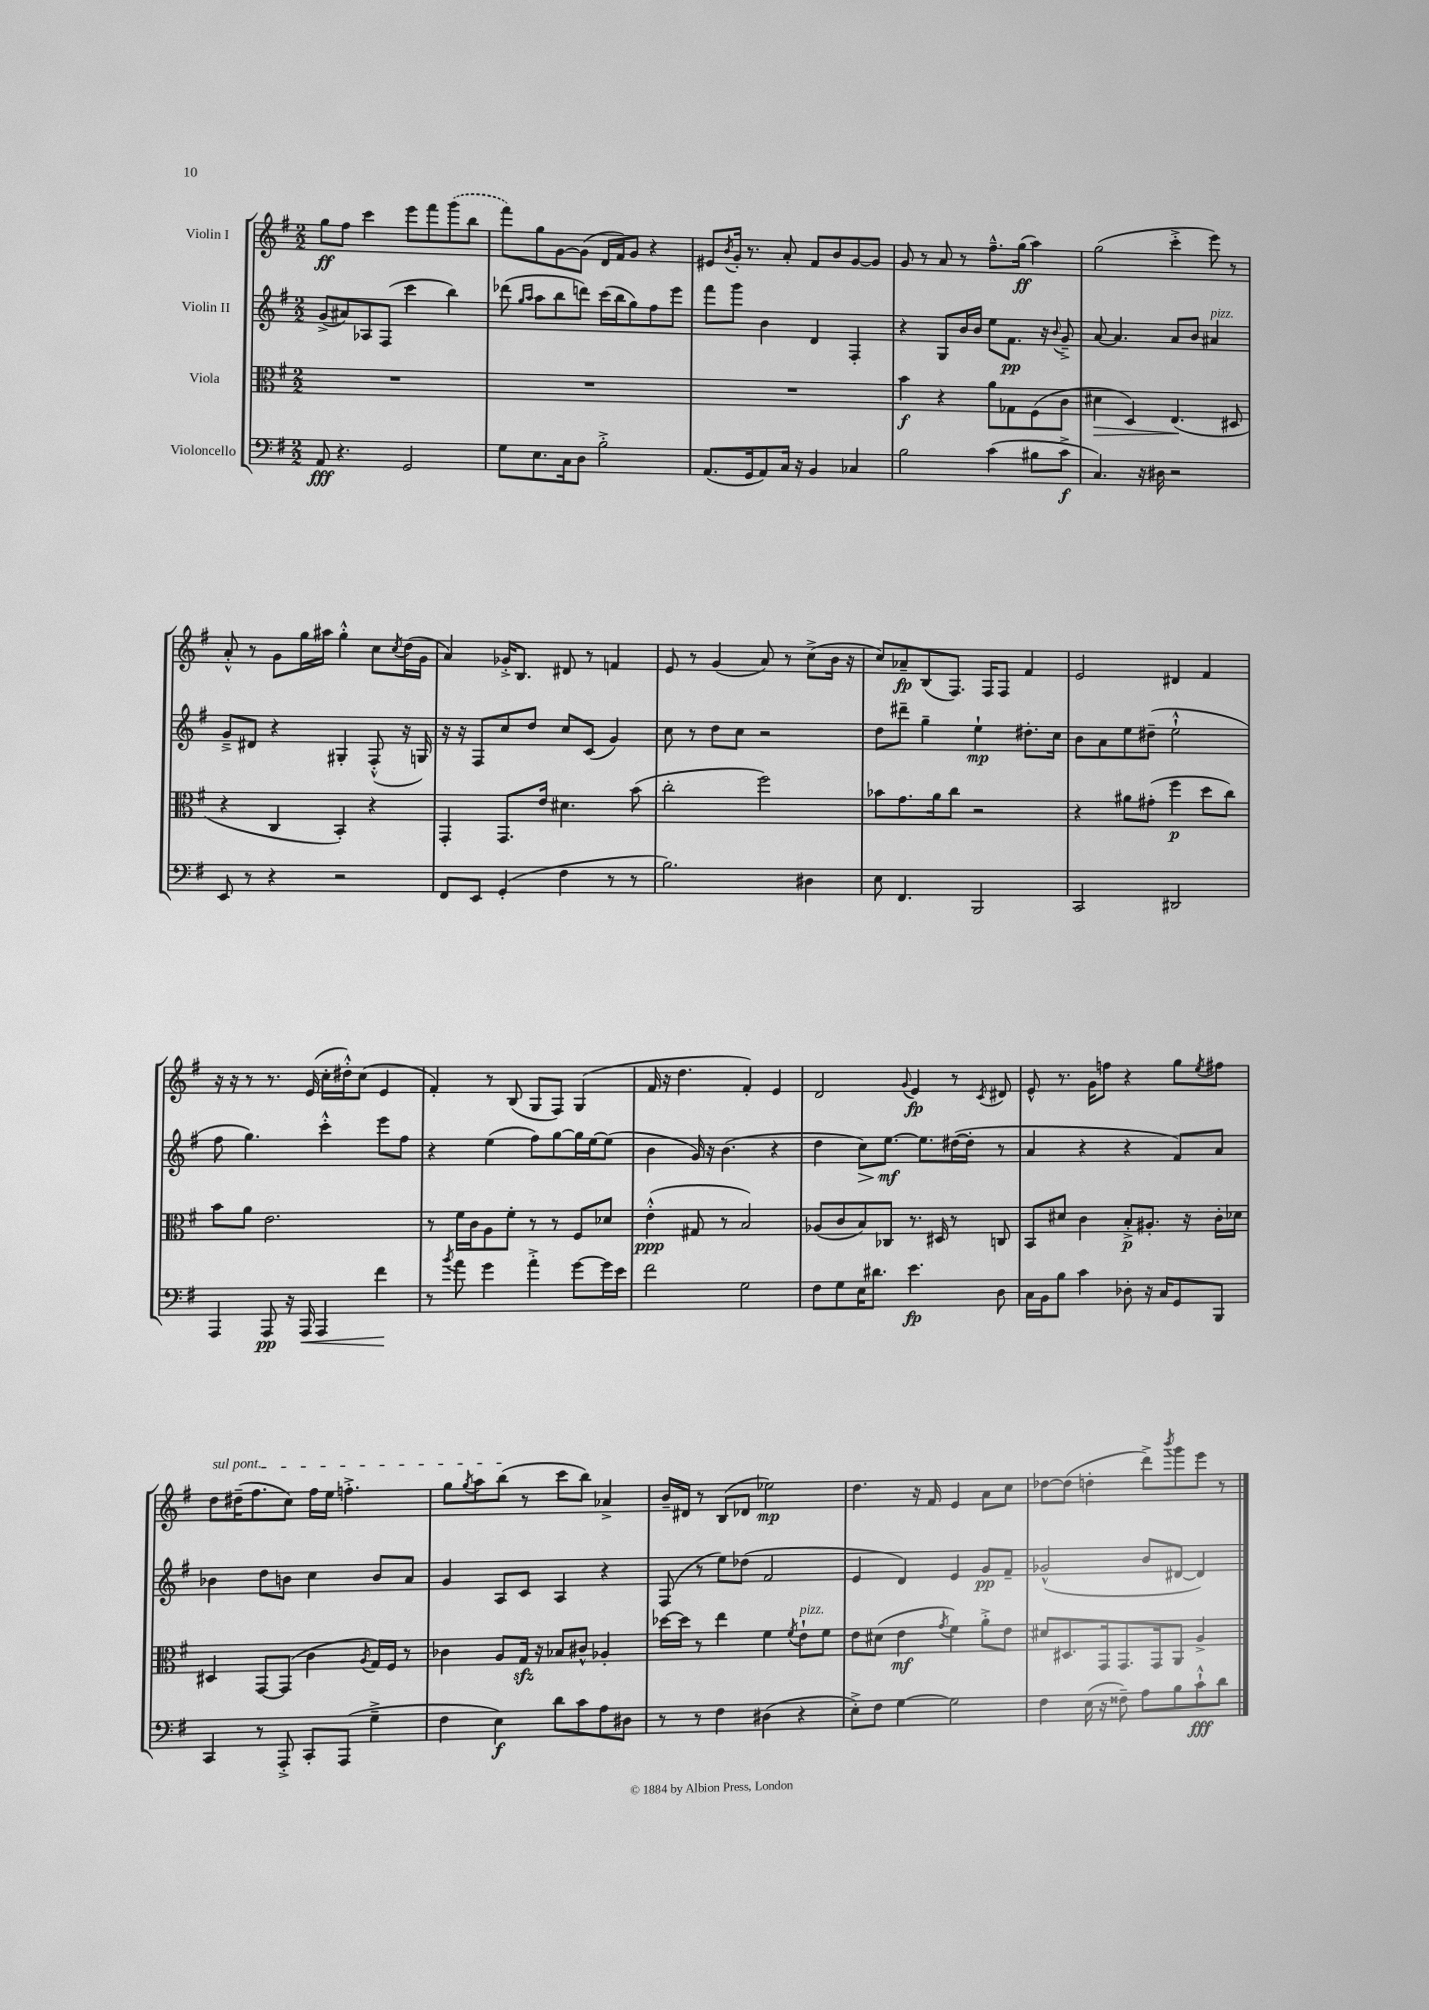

**kern	**kern	**kern	**kern
*staff4	*staff3	*staff2	*staff1
*clefF4	*clefC3	*clefG2	*clefG2
*k[f#]	*k[f#]	*k[f#]	*k[f#]
*M2/2	*M2/2	*M2/2	*M2/2
8AA/	1r	(8g^/L	8gg\L
4.r	.	8a#/)	8ff#\J
.	.	8A-/	4ccc\
.	.	(8F#/J	.
2GG/	.	4ccc\	8eee\L
.	.	.	8fff#\
.	.	4bb\)	(8ggg\
.	.	.	8bb\J
=	=	=	=
8G\L	1r	(8ddd-\	8fff#\L)
.	.	16qqgg/LL	.
.	.	16qqaa/JJ	.
8.E\	.	8aa\L	8gg\
.	.	8bb\	[8g\
16C\k	.	.	.
8D\J	.	8ddd\J)	(8g\]J
2B'^\	.	(16ccc\LL	16d/LL
.	.	16bb\J	16f#/J)
.	.	8gg\)	8g/J
.	.	8ff#\	4r
.	.	8eee\J	.
=	=	=	=
(8.AA/L	1r	8fff#\L	8e#/L
.	.	.	8qb/
.	.	8ggg\J	16g'/Jk
16GG/k	.	.	8.r
8AA/)	.	4b\	.
16C/Jk	.	.	8a'/
16r	.	.	.
4BB/	.	4d/	8f#/L
.	.	.	8b/
4C-/	.	4F#'/	[8g/
.	.	.	8g/]J
=	=	=	=
2B\	4b\	4r	8g/
.	.	.	8r
.	4r	8G/L	8a/
.	.	16b/L	8r
.	.	16b/JJ	.
(4c\	8a\L	8ee\L	8.ff#~^^\L
.	8G-\	8.f#\J	.
.	.	.	(16gg\Jk
8B#\L	(8F#\	.	4aa\)
.	.	16r	.
.	.	8qqb/	.
8c^\J	8c\J	8g~^/	.
=	=	=	=
4.C/)	4d#\	[8a/	(2gg\
.	.	4.a/]	.
.	4D/)	.	.
16r	.	.	.
16D#\	.	.	.
2r	(4.E/	8a/L	4ccc'^\
.	.	8b/J	.
.	.	4a#/	8eee\)
.	8D#/	.	8r
=	=	=	=
8EE/	4r	8g~^/L	8a'^^/
8r	.	8d#/J	8r
4r	4C/	4r	8g\L
.	.	.	16gg\L
.	.	.	16aa#\JJ
2r	4BB'/)	4G#'/	4gg'^^\
.	4r	(8F#'^^/	8cc\L
.	.	.	8qcc/
.	.	16r	(16dd\L
.	.	16G/)	16g\JJ
=	=	=	=
8FF#/L	4GG'/	16r	4a/)
.	.	16r	.
8EE/J	.	8F#/L	.
(4GG'/	8.GG/L	8cc/	16g-'^/LK
.	.	.	8.B/J
.	.	8dd/J	.
.	16e/Jk	.	.
4F#\	4.d#\	8cc/L	8d#/
.	.	(8c/J	8r
8r	.	4g/)	4f/
8r	(8b\	.	.
=	=	=	=
2.B\)	2cc'\	8cc\	8e/
.	.	8r	8r
.	.	8dd\L	(4g/
.	.	8cc\J	.
.	2ff#\)	2r	8a/)
.	.	.	8r
4D#\	.	.	(8cc^\L
.	.	.	16b\Jk
.	.	.	16r
=	=	=	=
8E\	8b-\L	8dd\L	8cc/L)
4.FF#/	8.g\	8ddd#~\J	8a-~/
.	.	4gg~\	(8B/
.	16a\k	.	.
.	8cc\J	.	8.F#/J)
2BBB/	2r	4ee`\	.
.	.	.	16F#/LK
.	.	.	8F#/J
.	.	8.dd#'\L	4f#/
.	.	16cc\Jk	.
=	=	=	=
2CC/	4r	8b\L	2e/
.	.	8a\	.
.	8a#\L	8ee\	.
.	(8g#'\J	(8dd#~\J	.
2DD#/	4ff#\	2ee`^^\	4d#/
.	8dd\L	.	4f#/
.	8cc\J)	.	.
=	=	=	=
4AAA/	8b\L	8ff#\	16r
.	.	.	16r
.	8a\J	4.gg\)	8r
8AAA/	2.e\	.	8.r
16r	.	.	.
16AAA/	.	.	(16e/
4AAA/	.	4ccc'^^\	16cc'\LL
.	.	.	16dd#'^^\J)
.	.	.	(8cc\J
4f#\	.	8eee\L	4e/
.	.	8ff#\J	.
=	=	=	=
8r	8r	4r	4f#'/)
8qb/	.	.	.
8a\	16f#\LL	.	.
.	16c\J	.	.
4g\	8A\	(4ee\	8r
.	8f#'\J	.	(8B/
4a'^\	8r	8ff#\L)	8G/L
.	8r	[8gg\	8F#/J)
[8g\L	8F#/L	16gg\]L	(4G/
.	.	[16ee\J	.
16g\]L	8d-/J	(8ee\]J	.
16e\JJ	.	.	.
=	=	=	=
2f#\	(4e'^^\	4b\	16f#/
.	.	.	16r
.	.	.	4.dd\
.	8G#/	16g/)	.
.	.	16r	.
.	8r	(4.b\	.
2G\	2B/)	.	4f#'/)
.	.	4r	4e/
=	=	=	=
8F#\L	(8A-/L	4dd\	2d/
8G\	8c/	.	.
16E\K	8B/)	8cc\L)	.
8.d#\J	.	.	.
.	8C-/J	[8.ee\J	.
.	.	.	8qqg/
4.e\	8.r	.	4e/
.	.	8.ee\]L	.
.	16D#/	.	.
.	8r	([16dd#\L	8r
.	.	16dd#'\]JJ	.
.	.	.	8qc/
8D\	8C/	8r	8d#/
=	=	=	=
16C\LL	8BB/L	4a/	8e^^/
16BB\J	.	.	.
8B\J	8d#/J	.	8.r
4c\	4c\	4r	.
.	.	.	16g\LK
.	.	.	8ff\J
8D-'\	8B'^/L	4r	4r
16r	8.A#'/J	.	.
16C/LK	.	.	.
8GG/	.	8f#/L)	8gg\L
.	16r	.	.
.	.	.	8qee/
8BBB/J	16c'\LL	8a/J	8ff#\J
.	16d-\JJ	.	.
=	=	=	=
4CC/	4D#/	4b-\	8dd\L
.	.	.	(16dd#~\K
.	.	.	8.ff#\
8r	[8GG/L	8dd\L	.
8AAA'^/	(8GG/]J	8b\J	8cc\J)
8CC'/L	4c\	4cc\	16ff#\LL
.	.	.	16ee\JJ
(8AAA/J	.	.	4.ff'^\
.	8qA/	.	.
4G~^\	16G/LL)	8b/L	.
.	16F#/JJ	.	.
.	8r	8a/J	.
=	=	=	=
4F#\	4c-\	4g/	8gg\L
.	.	.	8qgg/
.	.	.	8aa\
4E\)	8A/L	8A/L	(8bb\J
.	16G/Jk	8c/J	8r
.	16r	.	.
8d\L	8B-/L	4A/	8ccc\L
8c\	8c#^^/J	.	8bb\J)
8A\	4A-'/	4r	4a-^/
8D#\J	.	.	.
=	=	=	=
8r	[16dd-\LL	(8F#/	16b~/LL
.	16dd-\]JJ	.	16d#/JJ
8r	8r	8r	8r
4F#\	4ee\	8ee\L)	(8B/L
.	.	(8dd-\J	8d-/J
(4D#\	4f#\	2f#/	2ee-\)
.	8qf#/	.	.
4r	8e`\L	.	.
.	8f#\J	.	.
=	=	=	=
8E'^\L)	8e\L	4e/	4.dd\
8F#\J	(8d#\J	.	.
[4G\	4e\	4d/)	.
.	.	.	16r
.	.	.	16f#/
.	8qg/	.	.
2G\]	4f#\)	4e/	4e/
.	8a'^\L	8g/L	8a\L
.	8e\J	8f#~/J	8cc\J
=	=	=	=
4F#\	8d#/L	(2g-^^/	[8dd-\L
.	8.D#/	.	(8dd-\]J
(16E\	.	.	4dd'\
16r	16GG/k	.	.
8F##~\)	8.GG/	.	.
8A\L	.	8b/L	8ddd^\L)
.	16GG/k	.	.
.	.	.	8qbbb/
8B\	8AA/J	[8d#/J	8ggg\
8c`^^\	4A^/	4d#/])	8eee\J
8d\J	.	.	8r
==	==	==	==
*-	*-	*-	*-
